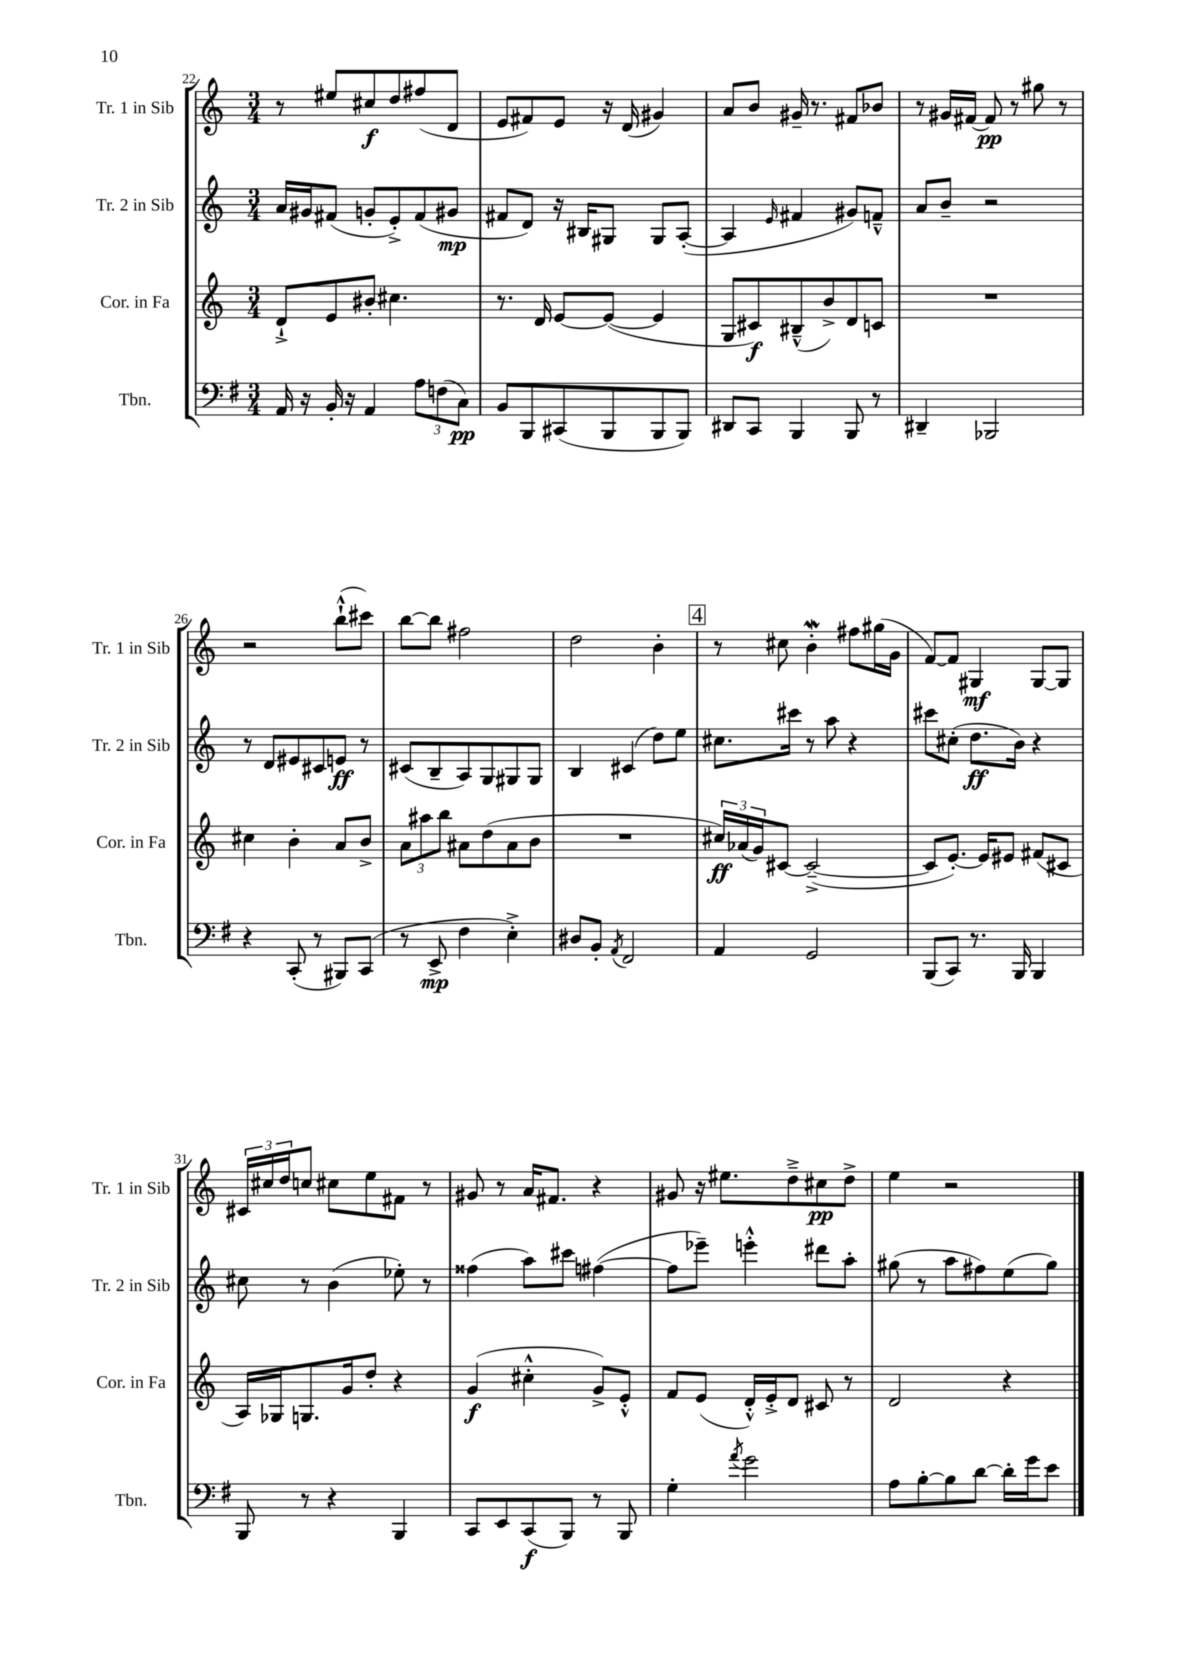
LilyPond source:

<<
\new StaffGroup <<
\new Staff = "s0" \with { instrumentName = "Tr. 1 in Sib" shortInstrumentName = "Tr. 1 in Sib" } {
    \clef treble \key c \major \numericTimeSignature \time 3/4
    r8 eis''8 cis''8\f d''8 fis''8( d'8 |
    e'8 fis'8) e'8 r16 d'16( gis'4) |
    a'8 b'8 gis'16-- r8. fis'8 bes'8 |
    r8 gis'16 fis'16~ fis'8\pp r8 gis''8 r8 |
    r2 b''8-!-^( cis'''8) |
    b''8~ b''8 fis''2 |
    d''2 b'4-. |
    \mark \markup { \box "4" } r8 cis''8 b'4-.\mordent fis''8 gis''16( g'16 |
    f'8~) f'8 gis4\mf gis8~ gis8 |
    \tuplet 3/2 { cis'16 cis''16 d''16 } c''8 cis''8 e''8 fis'8 r8 |
    gis'8 r8 a'16 fis'8. r4 |
    gis'8 r16 eis''8. d''8---> cis''8\pp d''8-> |
    e''4 r2 \bar "|." |
}
\new Staff = "s1" \with { instrumentName = "Tr. 2 in Sib" shortInstrumentName = "Tr. 2 in Sib" } {
    \clef treble \key c \major \numericTimeSignature \time 3/4
    a'16 gis'16 fis'8( g'8-. e'8-.->) fis'8( gis'8\mp |
    fis'8 d'8) r16 bis16 gis8 gis8 a8~-.( |
    a4 \grace { e'16 } fis'4 gis'8) f'8---^ |
    a'8 b'8-- r2 |
    r8 d'8 eis'8 cis'8 e'8\ff r8 |
    cis'8( b8-- a8) g8 gis8 gis8 |
    b4 cis'4( d''8) e''8 |
    \mark \markup { \box "4" } cis''8. cis'''16 r8 a''8 r4 |
    cis'''8 cis''8-.( d''8.\ff b'16) r4 |
    cis''8 r8 b'4( ees''8-.) r8 |
    fisis''4( a''8) cis'''8 fis''4~( |
    fis''8 ees'''8--) e'''4-.-^ dis'''8 a''8-. |
    gis''8( r8 a''8 fis''8) e''8( gis''8) \bar "|." |
}
\new Staff = "s2" \with { instrumentName = "Cor. in Fa" shortInstrumentName = "Cor. in Fa" } {
    \clef treble \key c \major \numericTimeSignature \time 3/4
    d'8-!-> e'8 bis'8-. cis''4. |
    r8. d'16 e'8~ e'8~( e'4 |
    g8 cis'8\f) bis8---^( b'8->) d'8 c'8 |
    R2. |
    cis''4 b'4-. a'8 b'8-> |
    \tuplet 3/2 { a'8 ais''8 b''8 } ais'8 d''8( ais'8 b'8 |
    R2. |
    \mark \markup { \box "4" } \tuplet 3/2 { cis''16\ff) aes'16( g'16) } cis'8~ cis'2~--->( |
    cis'8 e'8.~-.) e'16 eis'8 fis'8( cis'8 |
    a16) ges16 g8. g'16 d''8-. r4 |
    g'4\f( cis''4-.-^ g'8->) e'8-.-^ |
    f'8 e'8( d'16-.-^) e'16-.-> d'8 cis'8 r8 |
    d'2 r4 \bar "|." |
}
\new Staff = "s3" \with { instrumentName = "Tbn." shortInstrumentName = "Tbn." } {
    \clef bass \key g \major \numericTimeSignature \time 3/4
    a,16 r16 b,16-. r16 a,4 \tuplet 3/2 { a8 f8( c8\pp) } |
    b,8 b,,8 cis,8( b,,8 b,,8 b,,8) |
    dis,8 c,8 b,,4 b,,8 r8 |
    dis,4-- bes,,2 |
    r4 c,8-.( r8 bis,,8) c,8( |
    r8 e,8->\mp fis4 e4-.->) |
    dis8 b,8-. \acciaccatura { a,8 } fis,2 |
    \mark \markup { \box "4" } a,4 g,2 |
    b,,8( c,8) r8. b,,16 b,,4 |
    b,,8 r8 r4 b,,4 |
    c,8 e,8 c,8\f( b,,8) r8 b,,8 |
    g4-. \acciaccatura { a'8 } g'2 |
    a8 b8~-. b8 d'8~ d'16-. g'16 e'8 \bar "|." |
}
>>
>>
\layout { \context { \Score currentBarNumber = #22 } }
